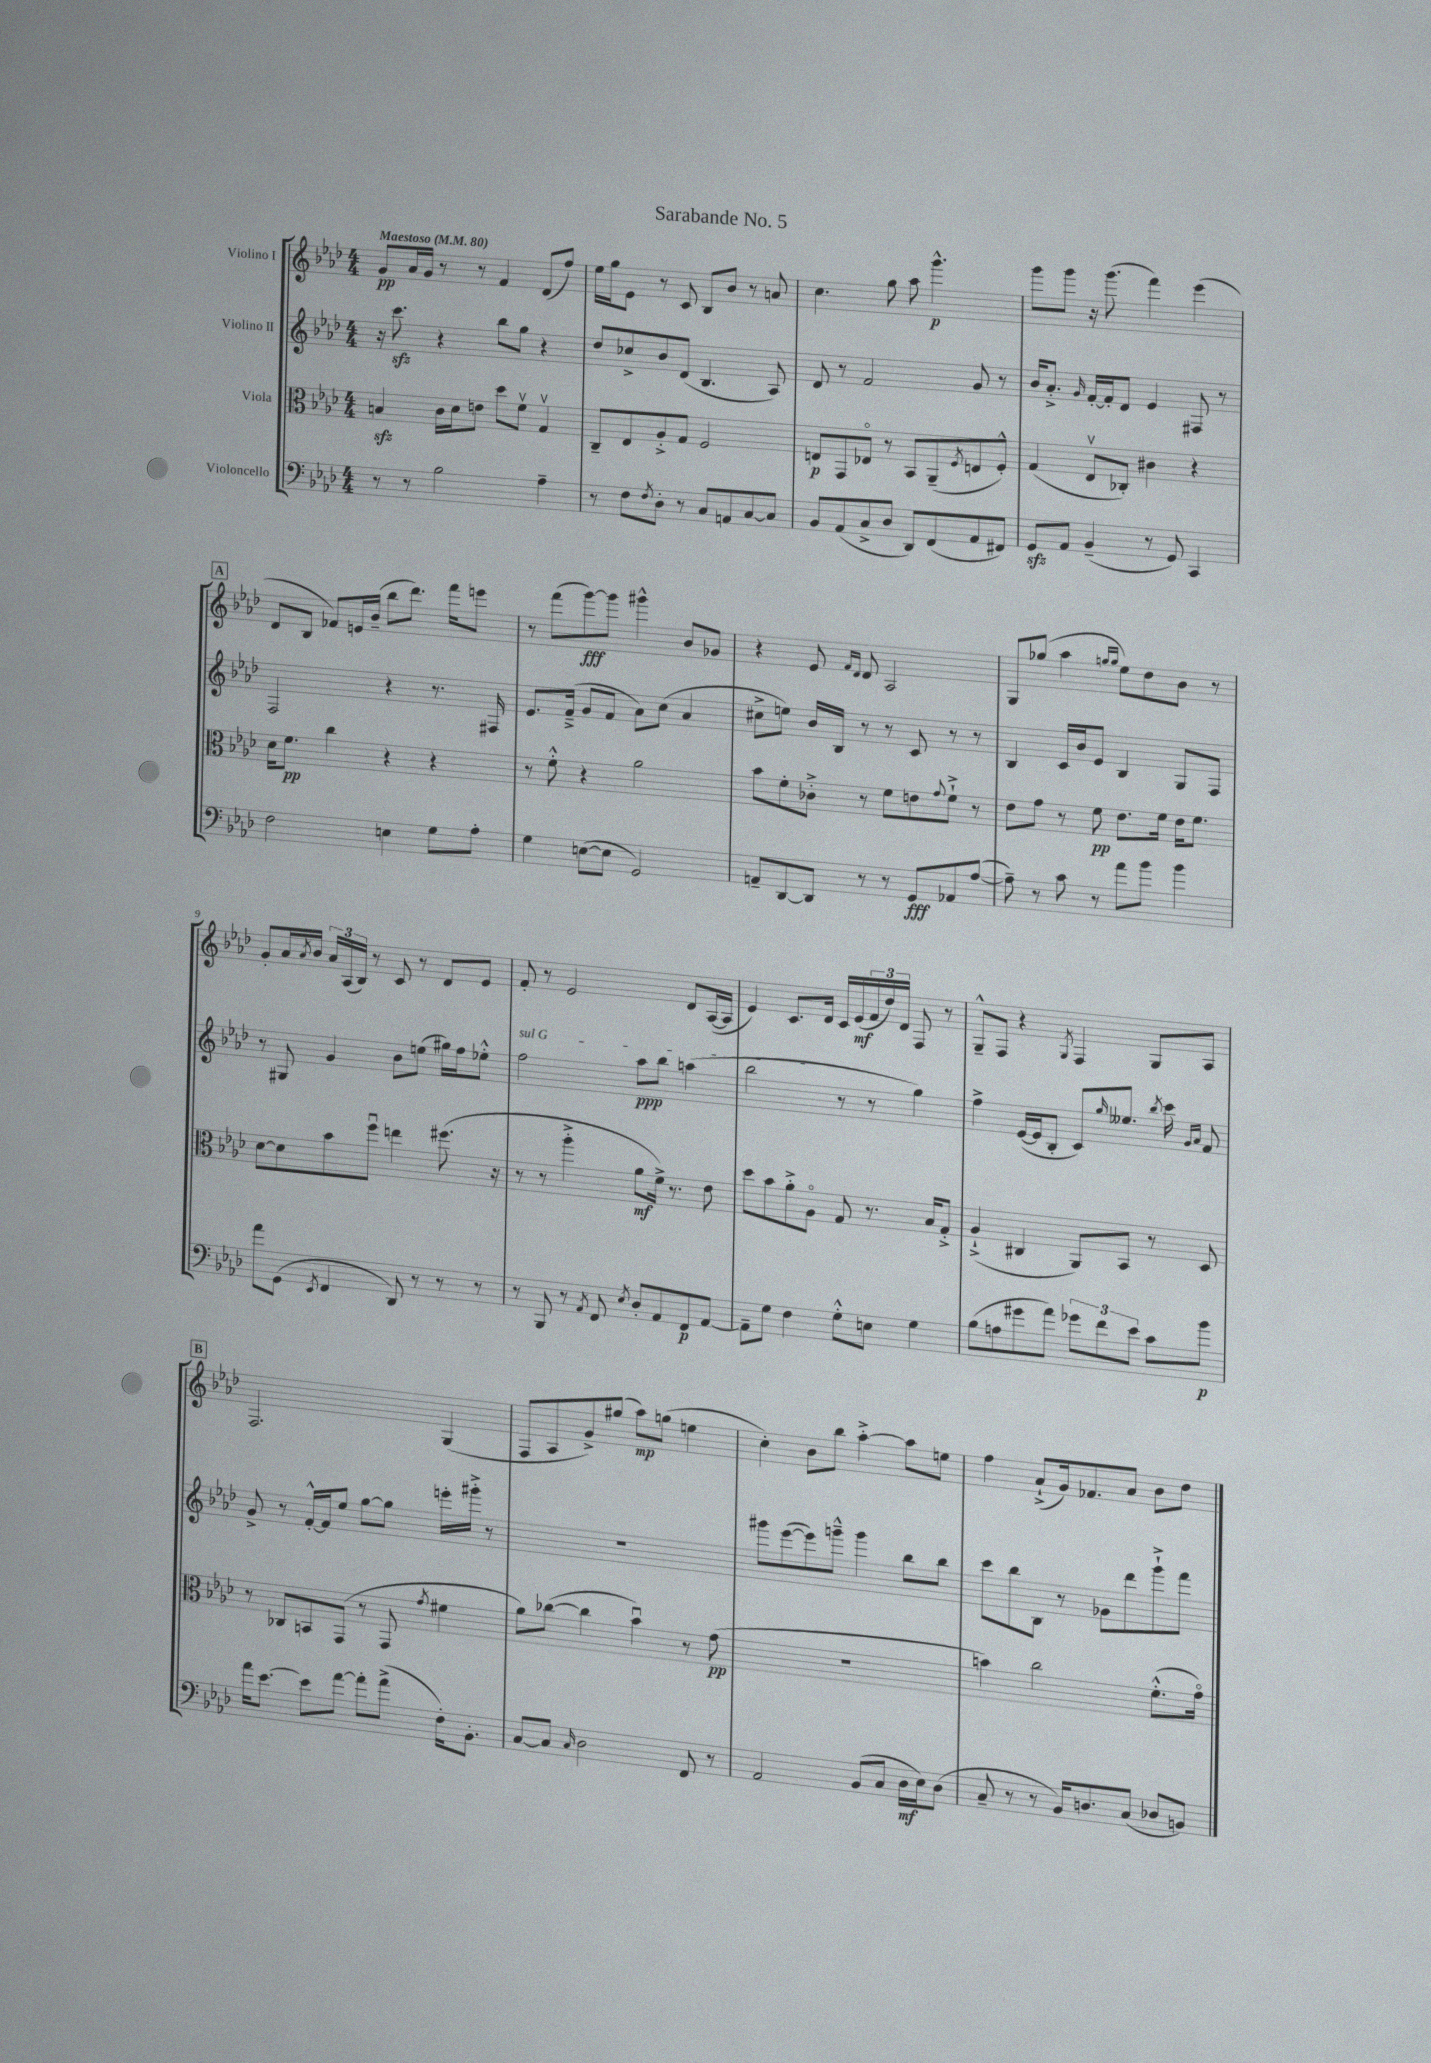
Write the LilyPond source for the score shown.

\header { title = "Sarabande No. 5" }
<<
\new StaffGroup <<
\new Staff = "s0" \with { instrumentName = "Violino I" } {
    \clef treble \key aes \major \numericTimeSignature \time 4/4 \tempo "Maestoso" 4 = 80
    g'8\pp aes'16 g'16 r8 r8 f'4 des'8( f''8) |
    ees''16 g''16 ees'8 r8 c'8 bes8 bes'8 r8 a'8 |
    c''4. g''8 aes''8 g'''4.-^\p |
    g'''8 g'''8 r16 g'''8.( f'''4) ees'''4( |
    \mark \markup { \box "A" } des'8 bes8 fes'8) e'16 bes'16--( bes''8 des'''8.) f'''16 e'''8 |
    r8 f'''8( g'''8~\fff) g'''8 gis'''4-^ bes'8 ges'8 |
    r4 ees'8 \grace { f'16 des'16 } des'8 aes2 |
    g8 ges''8( aes''4 \grace { g''16 g''16 } ees''8) des''8 bes'8 r8 |
    g'8-. aes'16 \acciaccatura { aes'8 } bes'16 \tuplet 3/2 { aes'16 aes16( bes16) } r8 c'8 r8 des'8 ees'8 |
    f'8-. r8 ees'2 des'8 aes16~( aes16 |
    ees'4) c'8. des'16 c'16 ees'16\mf( \tuplet 3/2 { f'16 des''16) des'16 } f8 r8 |
    g8---^ f8 r4 \acciaccatura { g8 } f4 g8 aes8 |
    \mark \markup { \box "B" } f2. g4( |
    f8 aes8 g'8->) gis''8( aes''8\mp) g''8( e''4 |
    c''4-.) bes'8 bes''8 aes''4~-.-> aes''8 e''8 |
    f''4 aes'8-!->( g'16) fes'8. aes'8 bes'8 des''8 \bar "|." |
}
\new Staff = "s1" \with { instrumentName = "Violino II" } {
    \clef treble \key aes \major \numericTimeSignature \time 4/4
    r16 c'''8.\sfz r4 bes''8 g''8 r4 |
    des''8 ces''8-> bes'8 des'8( bes4. aes8) |
    des'8 r8 f'2 g'8 r8 |
    bes'16 aes'8.-.-> \grace { g'16 } f'16~-. f'16-. des'8 ees'4 fis8 r8 |
    \mark \markup { \box "A" } f2 r4 r8. fis16 |
    ees'8. f'16--->( g'8 f'8 aes'8) c''8( aes'4 |
    cis''8-> e''8) bes'16 bes16 r8 r8 c'8 r8 r8 |
    bes4 c'16 bes'16 ees'8 bes4 g8 f8 |
    r8 gis8 g'4 bes'8 e''8( gis''16) f''16 ees''8-.-^ |
    \once \override TextSpanner.bound-details.left.text = \markup { \italic "sul G" } f''2\startTextSpan aes''8\ppp bes''8 a''4( |
    bes''2\stopTextSpan r8 r8 g''4) |
    f''4-> ees'16~( ees'16 bes8-. c'8) \grace { g''16 } eeses''8. \acciaccatura { bes''8 } c'''16 \grace { g'16 aes'16 } f'8 |
    \mark \markup { \box "B" } g'8-> r8 f'16~-.-^ f'16 ees''8 g''8~ g''8 e'''16-. gis'''16-.-> r8 |
    R1 |
    gis'''8 ees'''8~( ees'''8) g'''8---^ g'''4 bes''8 bes''8 |
    c'''8 bes''8 bes8 r8 ges'8 des'''8 g'''8-!-> f'''8 \bar "|." |
}
\new Staff = "s2" \with { instrumentName = "Viola" } {
    \clef alto \key aes \major \numericTimeSignature \time 4/4
    b4\sfz c'16 des'16 e'8 des''8 f'8\upbow g4\upbow |
    c8-- ees8 aes8-.-> g8 f2 |
    e8\p g,8 ees8\flageolet r8 bes,8 aes,8--( \acciaccatura { f8 } e8 f8-.-^) |
    g4( ees8\upbow ces8-.) cis'4 r4 |
    \mark \markup { \box "A" } des'16 f'8.\pp c''4 r4 r4 |
    r8 f'8-.-^ r4 aes'2 |
    bes'8 f'8-. ces'8-.-> r8 f'8 e'8 \appoggiatura { g'8 } f'8-!-> r8 |
    ees'8 g'8 r8 f'8\pp ees'8. f'16 ees'16 f'8. |
    des'8~ des'8 bes'8 f''8\downbow e''4 fis''8.( r16 |
    r8 r8 aes''4-.-> aes'8\mf f'16->) r8. ees'8 |
    des''8 bes'8 aes'8-.-> aes8\flageolet g8 r8. bes16 g8-.-> |
    aes4-!->( cis4 aes,8) bes,8 r8 des8 |
    \mark \markup { \box "B" } r8 ces8 b,8 g,8( r8 g,8 \acciaccatura { g'8 } fis'4 |
    aes'8) ces''8~( ces''4 bes'4\downbow) r8 g'8\pp( |
    R1 |
    b'4) c''2 f'8.-.-^( g'16\flageolet) \bar "|." |
}
\new Staff = "s3" \with { instrumentName = "Violoncello" } {
    \clef bass \key aes \major \numericTimeSignature \time 4/4
    r8 r8 bes2 aes4-- |
    r8 f8 \acciaccatura { f8 } des8-. r8 c8 a,8 c8~ c8 |
    bes,8 aes,8( c8-> des8 des,8) f,8( aes,8 fis,8) |
    g,8\sfz aes,8 bes,4--( r8 g,8) c,4 |
    \mark \markup { \box "A" } f2 e4 g8 aes8-. |
    g4 e8~( e8 g,2) |
    a,8-- des,8~ des,8 r8 r8 g,8\fff aes,8 aes8~( |
    aes8--) r8 c'8 r8 aes'8 bes'8 bes'4 |
    aes'8 g,8( \acciaccatura { ees,8 } f,4 des,8) r8 r8 r8 |
    r8 bes,,8 r8 \acciaccatura { aes,8 } f,8 \acciaccatura { ees8 } des8-. aes,8 f,8\p aes,8~ |
    aes,8-- g8 f4 g8-.-^ e8 g4 |
    bes8( a8 gis'8 aes'8) \tuplet 3/2 { ges'8 f'8 ees'8 } c'8 bes'8\p |
    \mark \markup { \box "B" } aes'16 ees'8.~ ees'8 aes'8~ aes'8-. aes'8->( f16-.) bes,8.-. |
    c8~ c8 \grace { c16 } des2 f,8 r8 |
    aes,2 bes,8( c8 des16\mf ees16) des8( |
    c8-- r8 r8 bes,16) d8. c8( des8 b,8) \bar "|." |
}
>>
>>
